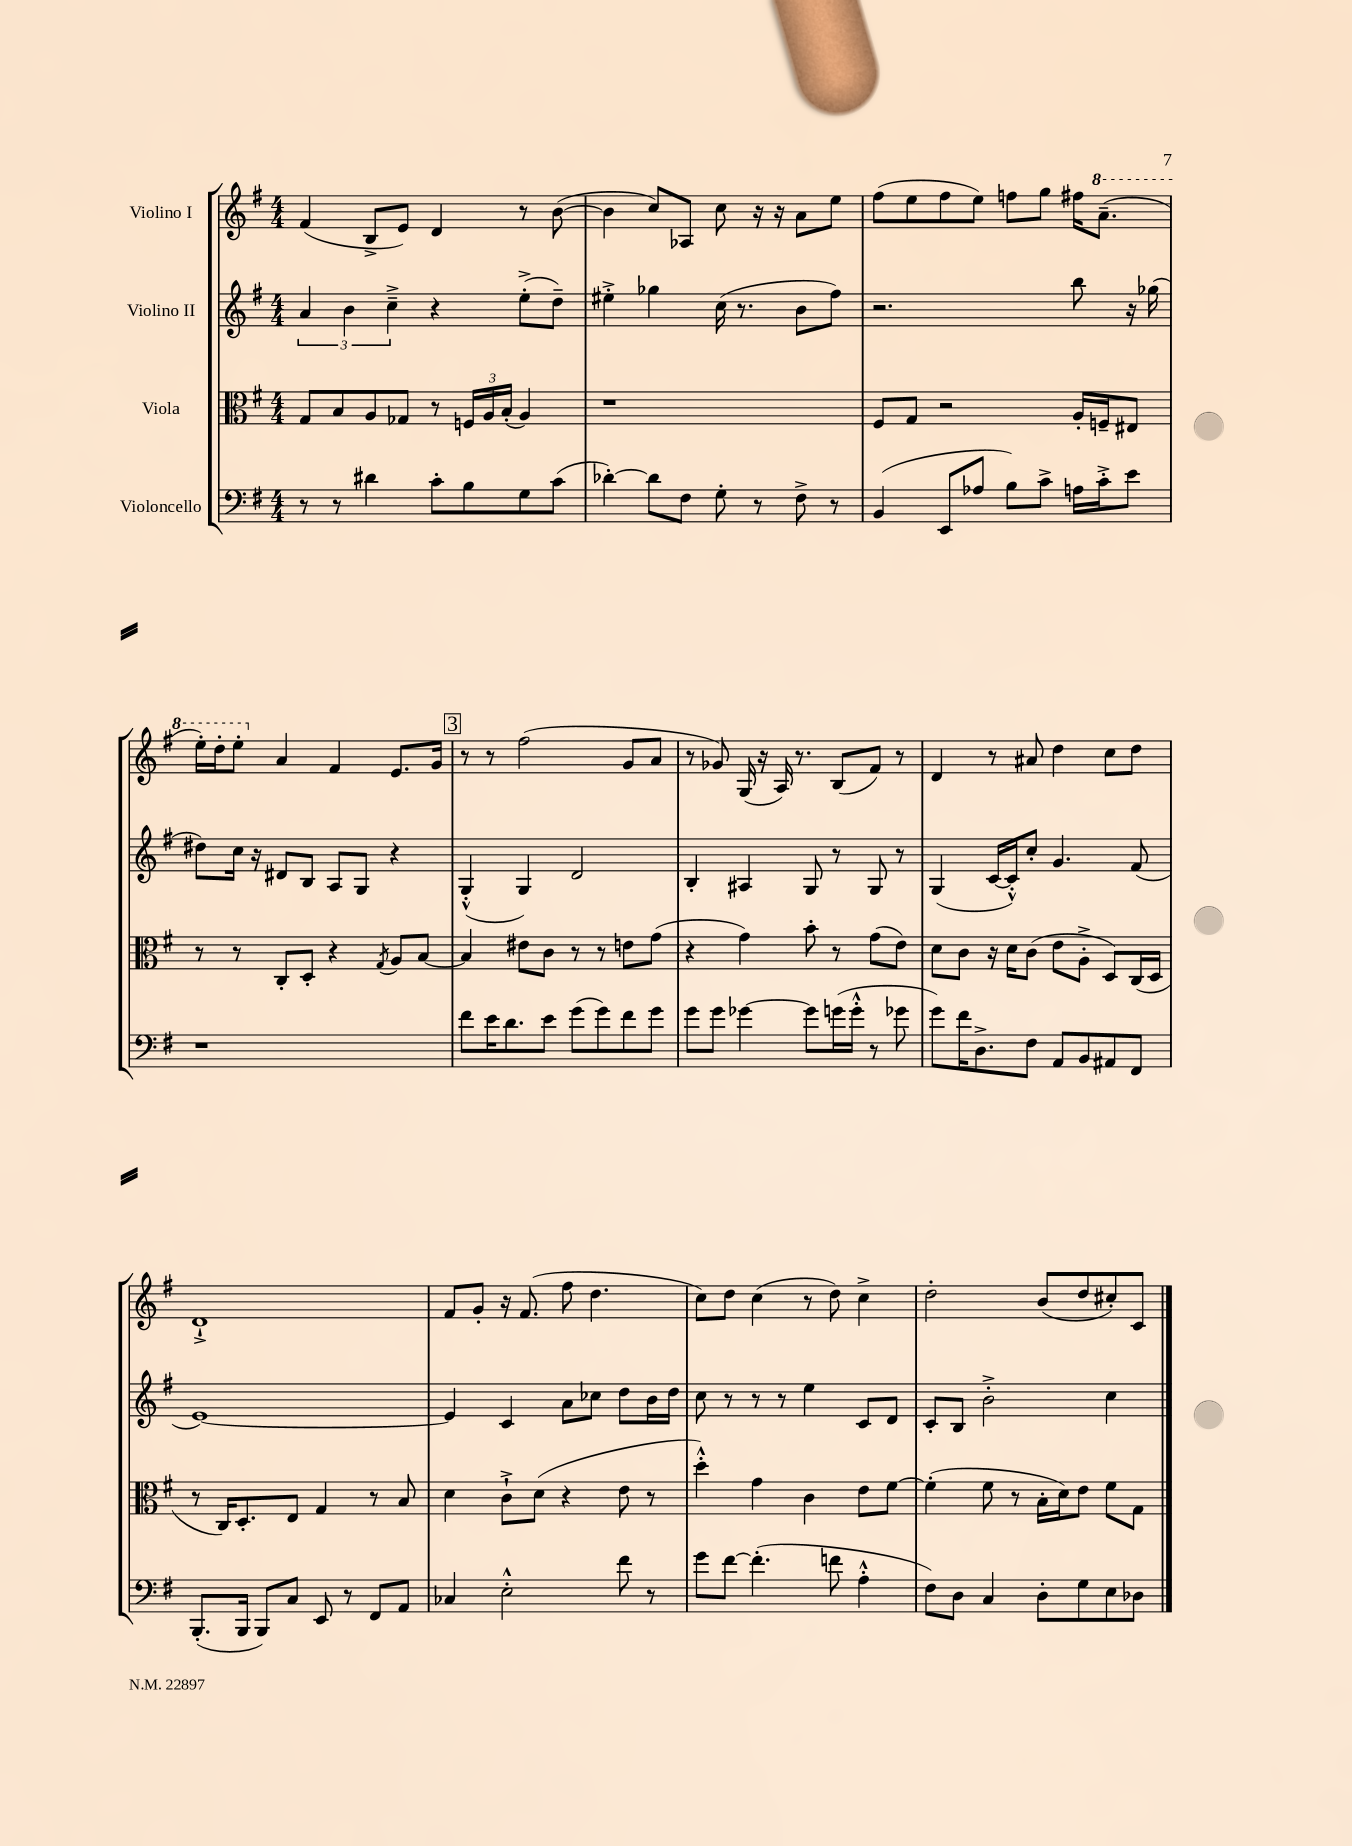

**kern	**kern	**kern	**kern
*staff4	*staff3	*staff2	*staff1
*clefF4	*clefC3	*clefG2	*clefG2
*k[f#]	*k[f#]	*k[f#]	*k[f#]
*M4/4	*M4/4	*M4/4	*M4/4
8r	8G	6a	(4f#
8r	8B	.	.
.	.	6b	.
4d#	8A	.	8B^
.	.	6cc~^	.
.	8G-	.	8e)
8c'	8r	4r	4d
8B	24F	.	.
.	24A	.	.
.	(24B'	.	.
8G	4A)	(8ee'^	8r
(8c	.	8dd~)	([8b
=	=	=	=
[4d-')	1r	4ee#'^	4b]
8d-]	.	4gg-	8cc)
8F#	.	.	8A-
8G'	.	(16cc	8cc
.	.	8.r	.
8r	.	.	16r
.	.	.	16r
8F#^	.	8b	8a
8r	.	8ff#)	8ee
=	=	=	=
(4BB	8F#	2.r	(8ff#
.	8G	.	8ee
8EE	2r	.	8ff#
8A-	.	.	8ee)
8B)	.	.	8ff
8c^	.	.	8gg
16A	16A'	8bb	16ff#
16c'^	16F~	.	(8.aa~
8e	8E#	16r	.
.	.	(16gg-	.
=	=	=	=
1r	8r	8dd#)	16eee')
.	.	.	16ddd'
.	8r	16cc	8eee'
.	.	16r	.
.	8C'	8d#	4a
.	8D'	8B	.
.	4r	8A	4f#
.	.	8G	.
.	8qG	.	.
.	8A	4r	8.e
.	[8B	.	.
.	.	.	16g
=	=	=	=
8f#	4B]	(4G'^^	8r
16e	.	.	8r
8.d	.	.	.
.	8e#	4G)	(2ff#
8e	8c	.	.
(8g	8r	2d	.
8g)	8r	.	.
8f#	8e	.	8g
8g	(8g	.	8a
=	=	=	=
8g	4r	4B'	8r
8g	.	.	8g-)
[4g-	4g)	4A#	(16G
.	.	.	16r
.	.	.	16A)
.	.	.	8.r
8g-]	8b'	8G	.
(16g	8r	8r	(8B
16g'^^	.	.	.
8r	(8g	8G	8f#)
8g-	8e)	8r	8r
=	=	=	=
8g)	8d	(4G	4d
16f#	8c	.	.
8.D^	.	.	.
.	16r	[16c	8r
.	16d	16c'^^])	.
8F#	(8c	8cc'	8a#
8AA	8e	4.g	4dd
8BB	8A'^	.	.
8AA#	8D)	.	8cc
8FF#	(16C	(8f#	8dd
.	16D	.	.
=	=	=	=
(8.BBB'	8r	[1e)	1d`^
.	16C)	.	.
16BBB	8.D'	.	.
8BBB)	.	.	.
8C	8E	.	.
8EE	4G	.	.
8r	.	.	.
8FF#	8r	.	.
8AA	8B	.	.
=	=	=	=
4C-	4d	4e]	8f#
.	.	.	8g'
2E'^^	8c`^	4c	16r
.	.	.	(8.f#
.	(8d	.	.
.	4r	8a	8ff#
.	.	8cc-	4.dd
8f#	8e	8dd	.
8r	8r	16b	.
.	.	16dd	.
=	=	=	=
8g	4dd'^^)	8cc	8cc)
[8f#	.	8r	8dd
(4.f#']	4g	8r	(4cc
.	.	8r	.
.	4c	4ee	8r
8f	.	.	8dd)
4A'^^	8e	8c	4cc^
.	[8f#	8d	.
=	=	=	=
8F#)	(4f#']	8c'	2dd'
8D	.	8B	.
4C	8f#	2b'^	.
.	8r	.	.
8D'	16B'	.	(8b
.	16d)	.	.
8G	8e	.	8dd
8E	8f#	4cc	8cc#')
8D-	8G	.	8c
==	==	==	==
*-	*-	*-	*-
